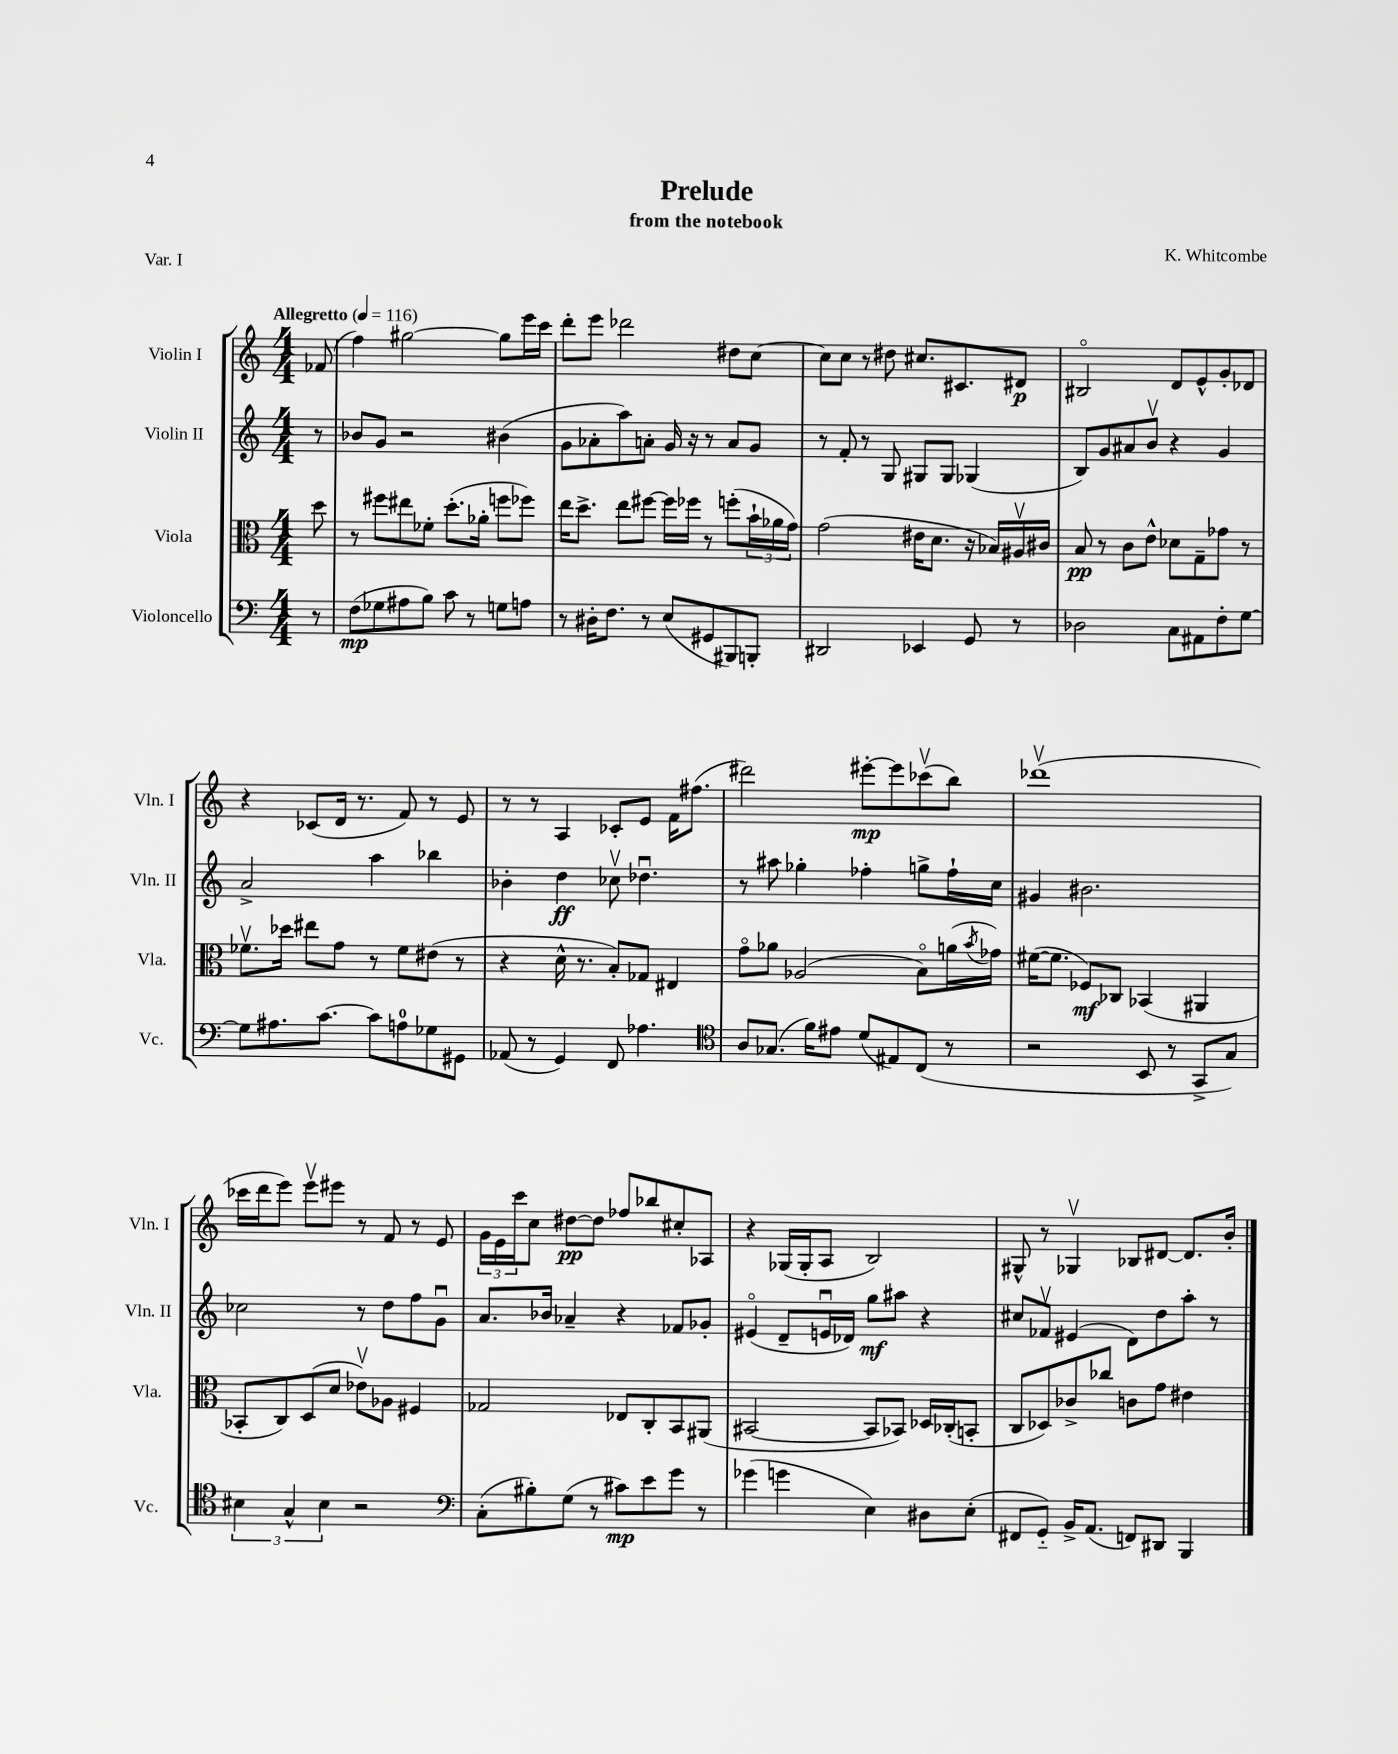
\header { title = "Prelude" composer = "K. Whitcombe" subtitle = "from the notebook" piece = "Var. I" }
<<
\new StaffGroup <<
\new Staff = "s0" \with { instrumentName = "Violin I" shortInstrumentName = "Vln. I" } {
    \clef treble \key c \major \numericTimeSignature \time 4/4 \partial 8 \tempo "Allegretto" 4 = 116
    fes'8( |
    f''4) gis''2~ gis''8 e'''16 c'''16 |
    d'''8-. e'''8 des'''2 dis''8 c''8~ |
    c''8 c''8 r8 dis''8 cis''8. cis'8. dis'8\p |
    bis2\flageolet d'8 e'8-^ g'8-. des'8 |
    r4 ces'8( d'16 r8. f'8) r8 e'8 |
    r8 r8 a4 ces'8-. e'8 f'16 fis''8.( |
    dis'''2) eis'''8~-.\mp eis'''8 ces'''8\upbow( b''8) |
    des'''1\upbow( |
    ces'''16 d'''16 e'''8) e'''8\upbow eis'''8 r8 f'8 r8 e'8 |
    \tuplet 3/2 { g'16 e'16 c'''16 } c''8 dis''8~\pp dis''8 fes''8 bes''8 cis''8-. aes8 |
    r4 ges16( ges16-. a8 b2) |
    gis8-^ r8 ges4\upbow bes8 dis'8~ dis'8. b'16-. \bar "|." |
}
\new Staff = "s1" \with { instrumentName = "Violin II" shortInstrumentName = "Vln. II" } {
    \clef treble \key c \major \numericTimeSignature \time 4/4 \partial 8
    r8 |
    bes'8 g'8 r2 bis'4( |
    g'8 aes'8-. a''8) a'8-. g'16 r16 r8 a'8 g'8 |
    r8 f'8-. r8 g8 gis8 gis8 ges4( |
    b8) g'8 ais'8 b'8\upbow r4 g'4 |
    a'2-> a''4 bes''4 |
    bes'4-. d''4\ff ces''8\upbow des''4.\downbow |
    r8 ais''8 ges''4-. fes''4-. g''8-> fes''16-! c''16 |
    gis'4 bis'2. |
    ces''2 r8 d''8 f''8 g'8\downbow |
    a'8. bes'16 aes'4-- r4 fes'8 ges'8-. |
    eis'4\flageolet( d'8-- e'16\downbow des'16) g''8\mf ais''8 r4 |
    cis''8 fes'8\upbow eis'4( d'8) d''8 a''8-. r8 \bar "|." |
}
\new Staff = "s2" \with { instrumentName = "Viola" shortInstrumentName = "Vla." } {
    \clef alto \key c \major \numericTimeSignature \time 4/4 \partial 8
    d''8 |
    r8 fis''8 eis''8 fes'8-. d''8.-.( aes'16-. f''8 fes''8) |
    e''16 d''8.-> e''8 fis''8~ fis''16 fes''16 r8 f''8-.( \tuplet 3/2 { b'16-! aes'16 g'16) } |
    g'2( eis'16 d'8. r16 bes16) ais16\upbow cis'16 |
    b8\pp r8 c'8 e'8-^ des'8 g8-- ges'8 r8 |
    fes'8.\upbow des''16 eis''8 g'8 r8 fes'8 eis'8( r8 |
    r4 d'16-^ r8. b8-.) ges8 eis4 |
    g'8\flageolet aes'8 aes2( b8\flageolet) a'16( \acciaccatura { b'8 } ges'16) |
    fis'16~( fis'8. fes8\mf) ces8 bes,4( ais,4 |
    bes,8-. c8) d8( d'8 ees'8\upbow) aes8 fis4 |
    ges2 ees8 c8-. b,8 ais,8( |
    bis,2~ bis,8 bes,8) des16 ces16-.( b,8-. |
    c8 des8) ces'8-> ces''8 c'8 g'8 eis'4 \bar "|." |
}
\new Staff = "s3" \with { instrumentName = "Violoncello" shortInstrumentName = "Vc." } {
    \clef bass \key c \major \numericTimeSignature \time 4/4 \partial 8
    r8 |
    f8\mp( ges8 ais8 b8) c'8 r8 g8 a8 |
    r8 dis16-. f8. r8 e8( gis,8 bis,,8) b,,8-. |
    dis,2 ees,4 g,8 r8 |
    des2 c8 ais,8 f8-. g8~ |
    g8 ais8. c'8.~ c'8 a8-0 ges8 gis,8 |
    aes,8( r8 g,4) f,8 aes4. |
    \clef tenor a8 ges8.( f'16) eis'8 d'8( eis8) c8( r8 |
    r2 b,8 r8 g,8-> g8) |
    \tuplet 3/2 { bis4 g4-^ bis4 } r2 |
    \clef bass c8-.( bis8-.) g8( r8 cis'8\mp) e'8 g'8 r8 |
    ges'4( g'4 e4) dis8 e8-.( |
    fis,8 g,8-_) b,16-> a,8.( f,8) dis,8 b,,4 \bar "|." |
}
>>
>>
\layout { \context { \Score \remove "Bar_number_engraver" } }
